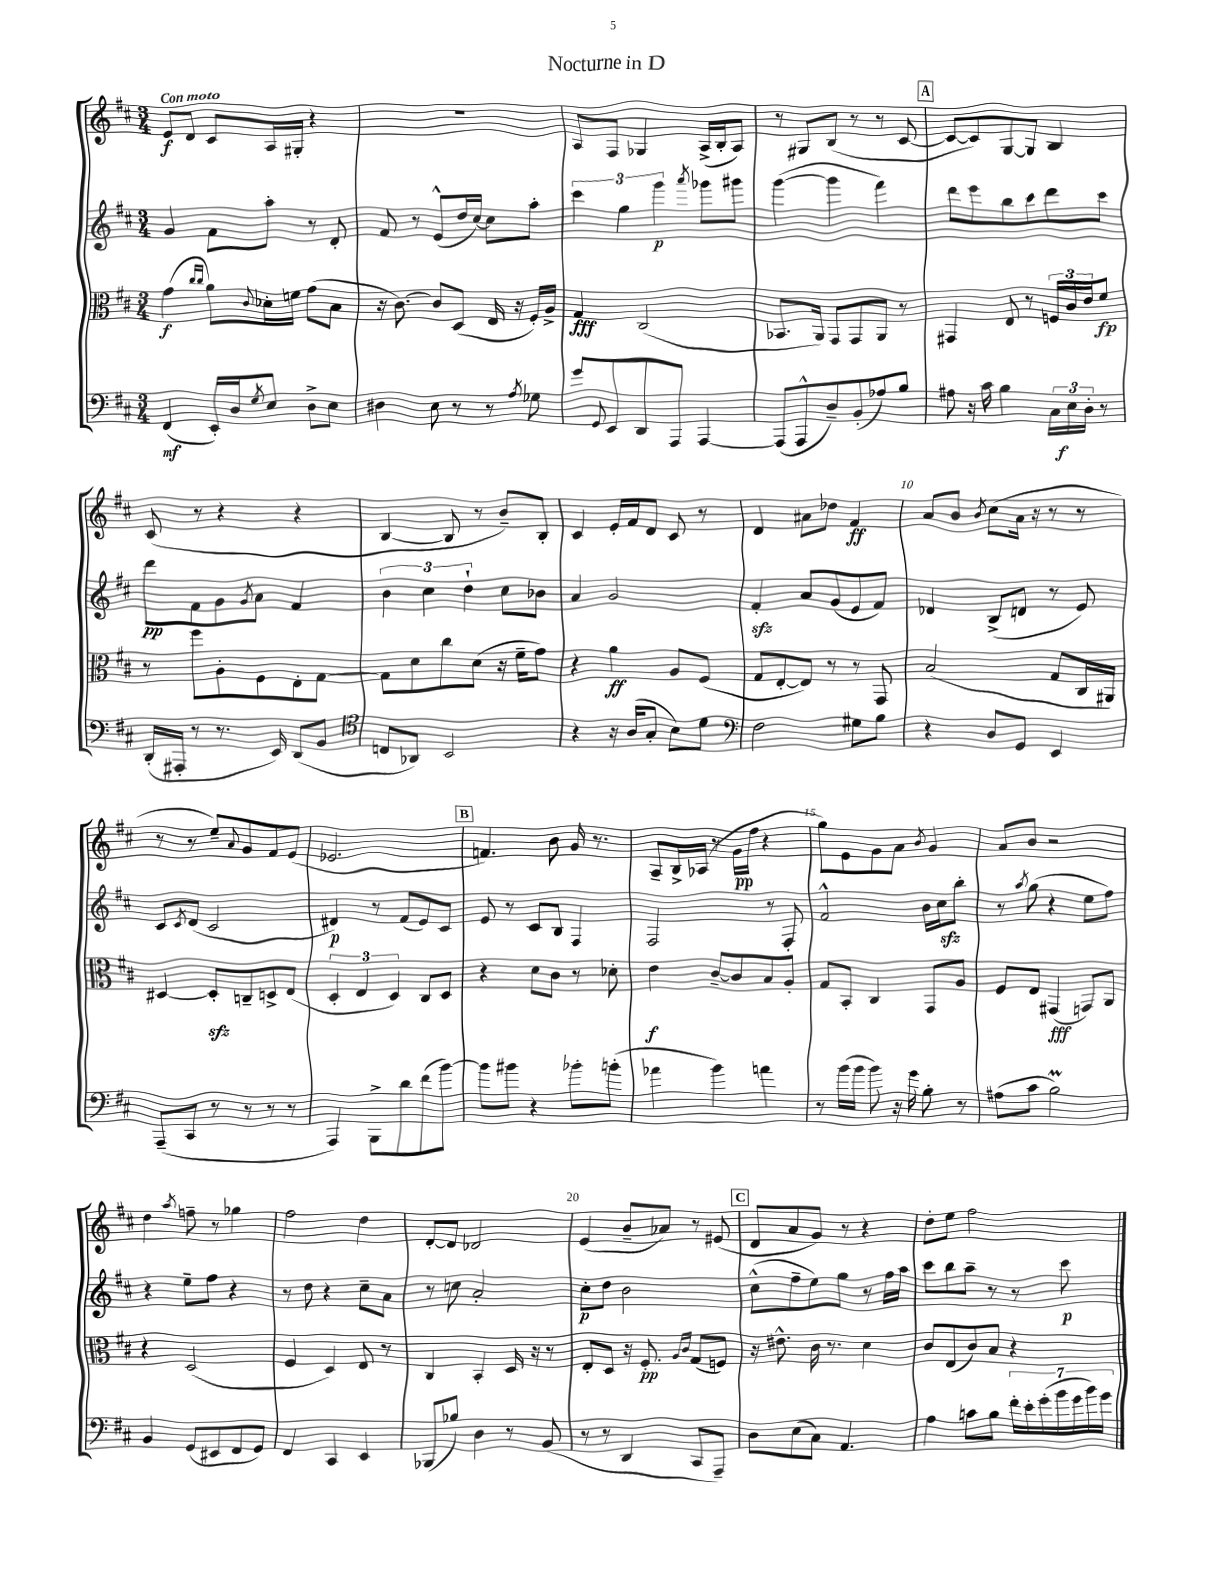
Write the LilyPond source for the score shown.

\header { title = "Nocturne in D" }
<<
\new StaffGroup <<
\new Staff = "s0" {
    \clef treble \key d \major \numericTimeSignature \time 3/4 \tempo "Con moto"
    e'8\f d'8 cis'8 a16 gis16-. r4 |
    R2. |
    a8 fis8 ges4 a16->( b16-. a8) |
    r8 gis8 b8( r8 r8 cis'8~ |
    \mark \markup { \box "A" } cis'8~ cis'8) g8~ g8 b4 |
    cis'8( r8 r4 r4 |
    b4~ b8 r8 b'8--) b8-. |
    cis'4 e'16-. fis'16 d'8 cis'8 r8 |
    d'4 ais'8 des''8 fis'4\ff |
    a'8 b'8 \acciaccatura { b'8 } cis''8( a'16 r16 r8 r8 |
    r8 r8 e''8--) \appoggiatura { a'8 } g'8 fis'8 e'8( |
    ees'2. |
    \mark \markup { \box "B" } f'4.) b'8 g'16 r8. |
    a8-- b16-> aes16( r8 g'16\pp fis''16 r4 |
    g''8) e'8 g'8 a'8 \acciaccatura { b'8 } g'4 |
    a'8 b'8 r2 |
    d''4 \acciaccatura { a''8 } f''8-- r8 ges''4 |
    fis''2 d''4 |
    d'8~-. d'8 des'2 |
    e'4( b'8-- aes'8) r8 eis'8( |
    \mark \markup { \box "C" } d'8 a'8 g'8) r8 r4 |
    d''8-. e''8 fis''2 \bar "|." |
}
\new Staff = "s1" {
    \clef treble \key d \major \numericTimeSignature \time 3/4
    g'4 fis'8 a''8-. r8 d'8-. |
    fis'8 r8 e'8-^( d''16 cis''16~) cis''8 a''8-. |
    \tuplet 3/2 { cis'''4 g''4 g'''4\p } \acciaccatura { a'''8 } ges'''8 gis'''8 |
    g'''4~( g'''4 fis'''4) |
    \mark \markup { \box "A" } d'''8 e'''8 b''8 cis'''8 d'''8 cis'''8 |
    d'''8\pp fis'8 g'8 \acciaccatura { g'8 } a'8 fis'4 |
    \tuplet 3/2 { b'4 cis''4 d''4-! } cis''8 bes'8 |
    a'4 g'2 |
    fis'4-.\sfz a'8 g'8( e'8 fis'8) |
    des'4 b8->( d'8 r8 e'8) |
    cis'8 \acciaccatura { cis'8 } d'8( cis'2 |
    dis'4\p) r8 fis'8( e'8) cis'8 |
    \mark \markup { \box "B" } e'8 r8 cis'8 b8 fis4 |
    fis2 r8 fis8-. |
    fis'2-^ b'16 cis''16\sfz b''8-. |
    r8 \acciaccatura { a''8 } g''8( r4 e''8 fis''8) |
    r4 e''8-- fis''8 r4 |
    r8 d''8 r4 cis''8-- a'8 |
    r8 c''8 a'2-. |
    cis''8-.\p d''8 b'2 |
    \mark \markup { \box "C" } cis''8-^( fis''8-- e''8) g''8 r8 fis''16 a''16 |
    cis'''8 b''8 a''8-- r8 r8 cis'''8\p \bar "|." |
}
\new Staff = "s2" {
    \clef alto \key d \major \numericTimeSignature \time 3/4
    g'4\f( \grace { cis''16 cis''16 } a'8) \appoggiatura { cis'8 } des'16-. f'16 g'8( b8 |
    r16 cis'8.~) cis'8 d8( e16 r16 fis16-.) a16-> |
    g4\fff cis2( |
    bes,8. a,16) g,8 g,8 a,8 r8 |
    \mark \markup { \box "A" } gis,4 e8 r8 \tuplet 3/2 { f16 cis'16 e'16 } fis'8\fp |
    r8 fis''8 a8-. fis8 e8-. g8~ |
    g8 d'8 cis''8 d'8( r16 fis'16-- g'8) |
    r4 a'4\ff a8 fis8( |
    g8 e8~-. e8) r8 r8 g,8 |
    b2( g8 cis16 ais,16) |
    dis4~ dis8-.\sfz c8-- d8-> e8( |
    \tuplet 3/2 { d4-. e4 d4) } cis8 d8 |
    \mark \markup { \box "B" } r4 d'8 cis'8 r8 des'8-. |
    e'4\f cis'8~-- cis'8 b8 a8-. |
    g8 b,8-. cis4 g,8 a8 |
    fis8 e8 gis,4\fff( g,8) a,8 |
    r4 d2( |
    fis4 d4) e8 r8 |
    cis4 b,4-. d16 r16 r8 |
    e8-. d8 r16 fis8.-.\pp \grace { a16 cis'16 } g8( f8) |
    \mark \markup { \box "C" } r16 eis'8.-^ cis'16 r8. d'4 |
    cis'8 e8( cis'8) b8 r4 \bar "|." |
}
\new Staff = "s3" {
    \clef bass \key d \major \numericTimeSignature \time 3/4
    fis,4\mf( e,16-.) d16 \acciaccatura { g8 } e8 d8-> e8 |
    dis4 e8 r8 r8 \acciaccatura { a8 } ges8 |
    g'8 \appoggiatura { g,8 } e,8 d,8 a,,8 a,,4~ |
    a,,8( a,,8-^ d8--) b,8-.( aes8) b8 |
    \mark \markup { \box "A" } ais8 r16 cis'16 b4 \tuplet 3/2 { cis16 e16\f d16-. } r8 |
    d,16-.( ais,,16-. r8 r8. e,16) d,8( b,8 |
    \clef tenor c8 aes,8) b,2 |
    r4 r16 a16( g8-. b8) d'8 |
    \clef bass fis2 gis8 b8 |
    r4 d8 g,8 e,4 |
    a,,8--( cis,8 r8 r8 r8 r8 |
    a,,4) b,,8-> d'8 fis'8( b'8~) |
    \mark \markup { \box "B" } b'8 bis'8 r4 bes'8-. b'8-.( |
    aes'4 b'4) a'4 |
    r8 b'16( b'16 b'8) r16 g'16 b8-. r8 |
    ais8( cis'8 b2\prall) |
    b,4 g,8( eis,8 fis,8 g,8) |
    fis,4 cis,4 e,4 |
    bes,,8( bes8) d4 r8 b,8( |
    r8 r8 d,4 cis,8 a,,8--) |
    \mark \markup { \box "C" } d8 e8( cis8) a,4. |
    a4 c'8 b8 \tuplet 7/4 { fis'16-. e'16-. g'16-.( b'16 g'16 b'16) g'16 } \bar "|." |
}
>>
>>
\layout { \context { \Score \override BarNumber.break-visibility = ##(#f #t #t) barNumberVisibility = #(every-nth-bar-number-visible 5) } }
